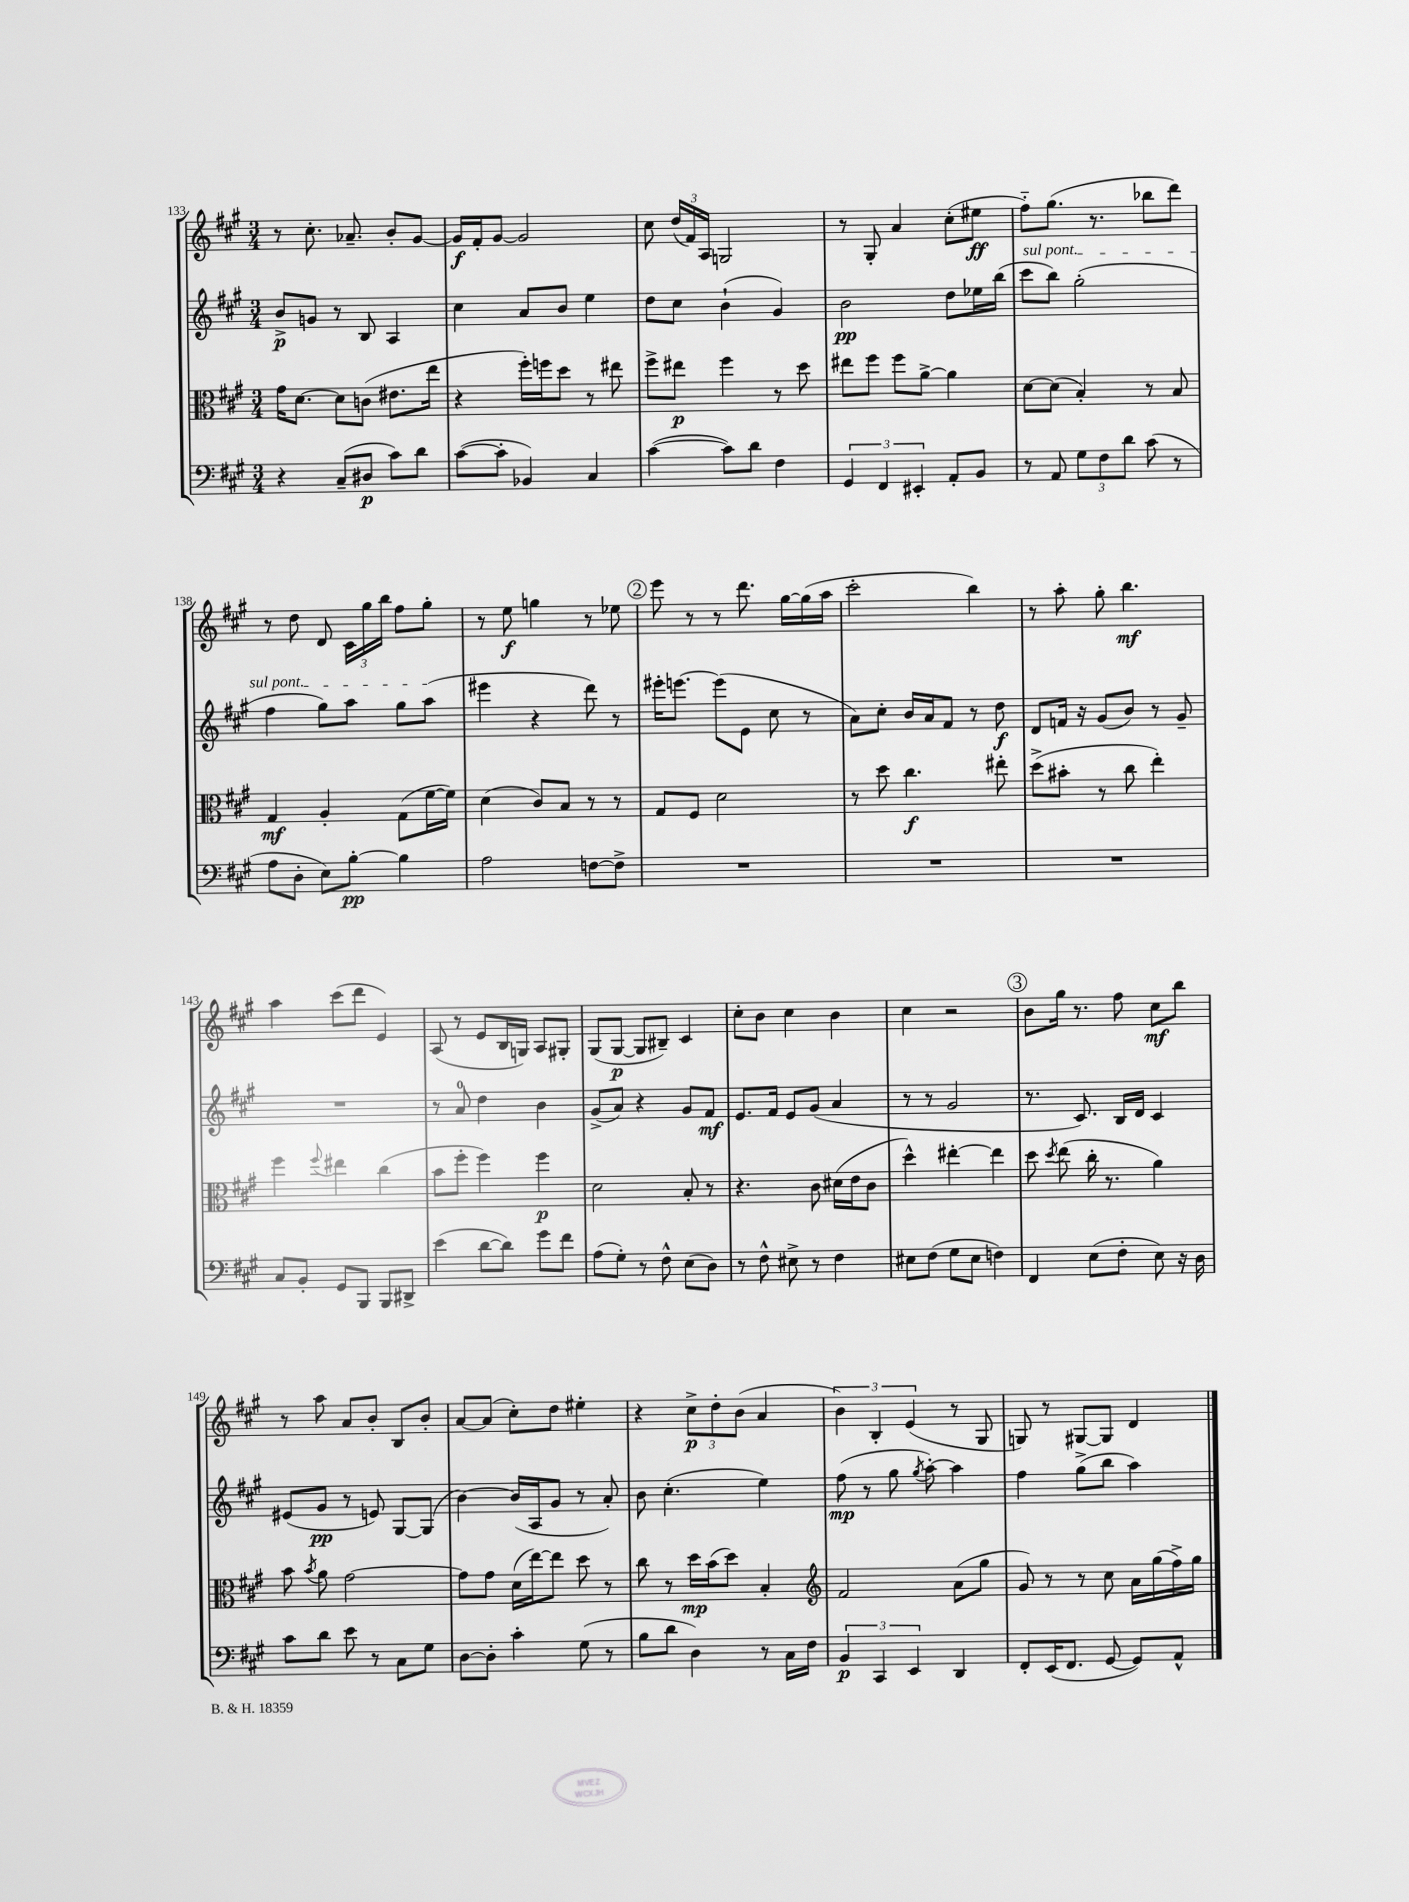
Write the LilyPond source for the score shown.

<<
\new StaffGroup <<
\new Staff = "s0" {
    \clef treble \key a \major \numericTimeSignature \time 3/4
    \autoBeamOff r8 cis''8.-. aes'8.-- b'8[-. gis'8]~ |
    gis'16[\f fis'16-. gis'8]~ gis'2 |
    cis''8 \tuplet 3/2 { d''16[( fis'16) a16] } g2 |
    r8 gis8-. a'4 cis''8[-.( eis''8]\ff |
    fis''8[-_) gis''8.]( r8. bes''8[ d'''8]) |
    r8 d''8 d'8 \tuplet 3/2 { cis'16[ gis''16 b''16] } fis''8[ gis''8]-. |
    r8 e''8\f g''4 r8 ees''8 |
    \mark \markup { \circle "2" } e'''8 r8 r8 d'''8. gis''16[~ gis''16( a''16] |
    cis'''2-. b''4) |
    r8 a''8-. gis''8-. b''4.\mf |
    a''4 cis'''8[( d'''8] e'4) |
    a8( r8 e'8[ b16 g16]) a8[ gis8]-. |
    gis8[( gis8]~\p gis8[ bis8]--) cis'4 |
    cis''8[-. b'8] cis''4 b'4 |
    cis''4 r2 |
    \mark \markup { \circle "3" } b'8[ gis''16] r8. fis''8 cis''8[\mf b''8] |
    r8 a''8 a'8[ b'8]-. b8[ b'8]-. |
    a'8[~ a'8]( cis''8[-.) d''8] eis''4-. |
    r4 \tuplet 3/2 { cis''8[->\p d''8-. b'8]( } a'4 |
    \tuplet 3/2 { b'4) b4-. e'4( } r8 gis8 |
    g8) r8 gis8[~ gis8] d'4 \bar "|." |
}
\new Staff = "s1" {
    \clef treble \key a \major \numericTimeSignature \time 3/4
    \autoBeamOff b'8[->\p g'8] r8 b8 a4 |
    cis''4 a'8[ b'8] e''4 |
    d''8[ cis''8] b'4-!( gis'4) |
    b'2\pp d''8[ ees''16 b''16]( |
    \once \override TextSpanner.bound-details.left.text = \markup { \italic "sul pont." } cis'''8[\startTextSpan b''8]) gis''2-.( |
    fis''4 gis''8[) a''8] gis''8[ a''8]\stopTextSpan( |
    eis'''4 r4 d'''8) r8 |
    \mark \markup { \circle "2" } eis'''16[-. e'''8.]~ e'''8[( e'8] cis''8 r8 |
    a'8[) cis''8]-. b'16[ a'16 fis'8] r8 d''8\f |
    d'8[ f'16] r16 gis'8[( b'8]) r8 gis'8-- |
    R2. |
    r8 a'8-0 d''4 b'4 |
    gis'8[->( a'8]) r4 gis'8[ fis'8]\mf |
    e'8.[ fis'16] e'8[ gis'8]( a'4 |
    r8 r8 gis'2 |
    \mark \markup { \circle "3" } r8. cis'8.) b16[ d'16] cis'4 |
    eis'8[( gis'8]\pp r8 e'8) gis8[~ gis8]( |
    b'4~) b'16[( a16 gis'8] r8 a'8-.) |
    b'8 cis''4.-.( e''4) |
    fis''8\mp( r8 gis''8 \acciaccatura { gis''8 } a''8~-.) a''4 |
    fis''4 gis''8[->( b''8] a''4) \bar "|." |
}
\new Staff = "s2" {
    \clef alto \key a \major \numericTimeSignature \time 3/4
    \autoBeamOff gis'16[ d'8.]~ d'8[ c'8]( eis'8.[ e''16] |
    r4 fis''16[-.) f''16 d''8] r8 eis''8 |
    fis''8[-> eis''8]\p fis''4 r8 d''8 |
    eis''8[ fis''8] fis''8[ a'8]~-> a'4 |
    d'8[~ d'8]( b4-.) r8 b8 |
    gis4\mf a4-. gis8[( fis'16~ fis'16]) |
    d'4( cis'8[) b8] r8 r8 |
    \mark \markup { \circle "2" } gis8[ fis8] d'2 |
    r8 d''8 cis''4.\f eis''8-. |
    d''8[->( bis'8]-. r8 cis''8 e''4-.) |
    fis''4 \appoggiatura { fis''8 } eis''4 cis''4( |
    b'8[ fis''8]-. fis''4) fis''4\p |
    d'2 b8-. r8 |
    r4. cis'8 dis'16[( e'16 cis'8] |
    d''4-^) eis''4~-. eis''4 |
    \mark \markup { \circle "3" } d''8 \acciaccatura { d''8 } e''8( cis''16-. r8. a'4) |
    b'8 \acciaccatura { b'8 } a'8 gis'2~ |
    gis'8[ gis'8] d'16[( e''16~) e''8] d''8 r8 |
    cis''8 r8 d''16[\mp b'16( d''8]) b4-. |
    \clef treble fis'2 a'8[( gis''8] |
    gis'8) r8 r8 cis''8 a'16[ gis''16( fis''16->) gis''16] \bar "|." |
}
\new Staff = "s3" {
    \clef bass \key a \major \numericTimeSignature \time 3/4
    \autoBeamOff r4 cis8[--( dis8]\p cis'8[) d'8] |
    cis'8[~( cis'8]-. bes,4) cis4 |
    cis'4~( cis'8[) d'8] fis4 |
    \tuplet 3/2 { gis,4 fis,4 eis,4-. } a,8[-. b,8] |
    r8 a,8 \tuplet 3/2 { gis8[ fis8 d'8] } cis'8( r8 |
    a8[ d8]-. e8[) b8]~-.\pp b4 |
    a2 f8[~ f8]-> |
    \mark \markup { \circle "2" } R2. |
    R2. |
    R2. |
    cis8[ b,8]-. gis,8[ b,,8] b,,8[ dis,8]-> |
    e'4( d'8[~ d'8]) gis'8[ fis'8] |
    a8[( gis8]-.) r8 fis8-^ e8[( d8]) |
    r8 fis8-^ eis8-> r8 fis4 |
    eis8[ fis8]( gis8[ eis8] f4) |
    \mark \markup { \circle "3" } fis,4 e8[( fis8]-. e8) r16 d16 |
    cis'8[ d'8] e'8 r8 cis8[ gis8] |
    d8[~ d8]-. cis'4-. gis8( r8 |
    b8[ d'8] d4) r8 cis16[ fis16] |
    \tuplet 3/2 { b,4\p cis,4 e,4 } d,4 |
    fis,8[-. e,16( fis,8.] gis,8~ gis,8[) a,8]-^ \bar "|." |
}
>>
>>
\layout { \context { \Score currentBarNumber = #133 } }
